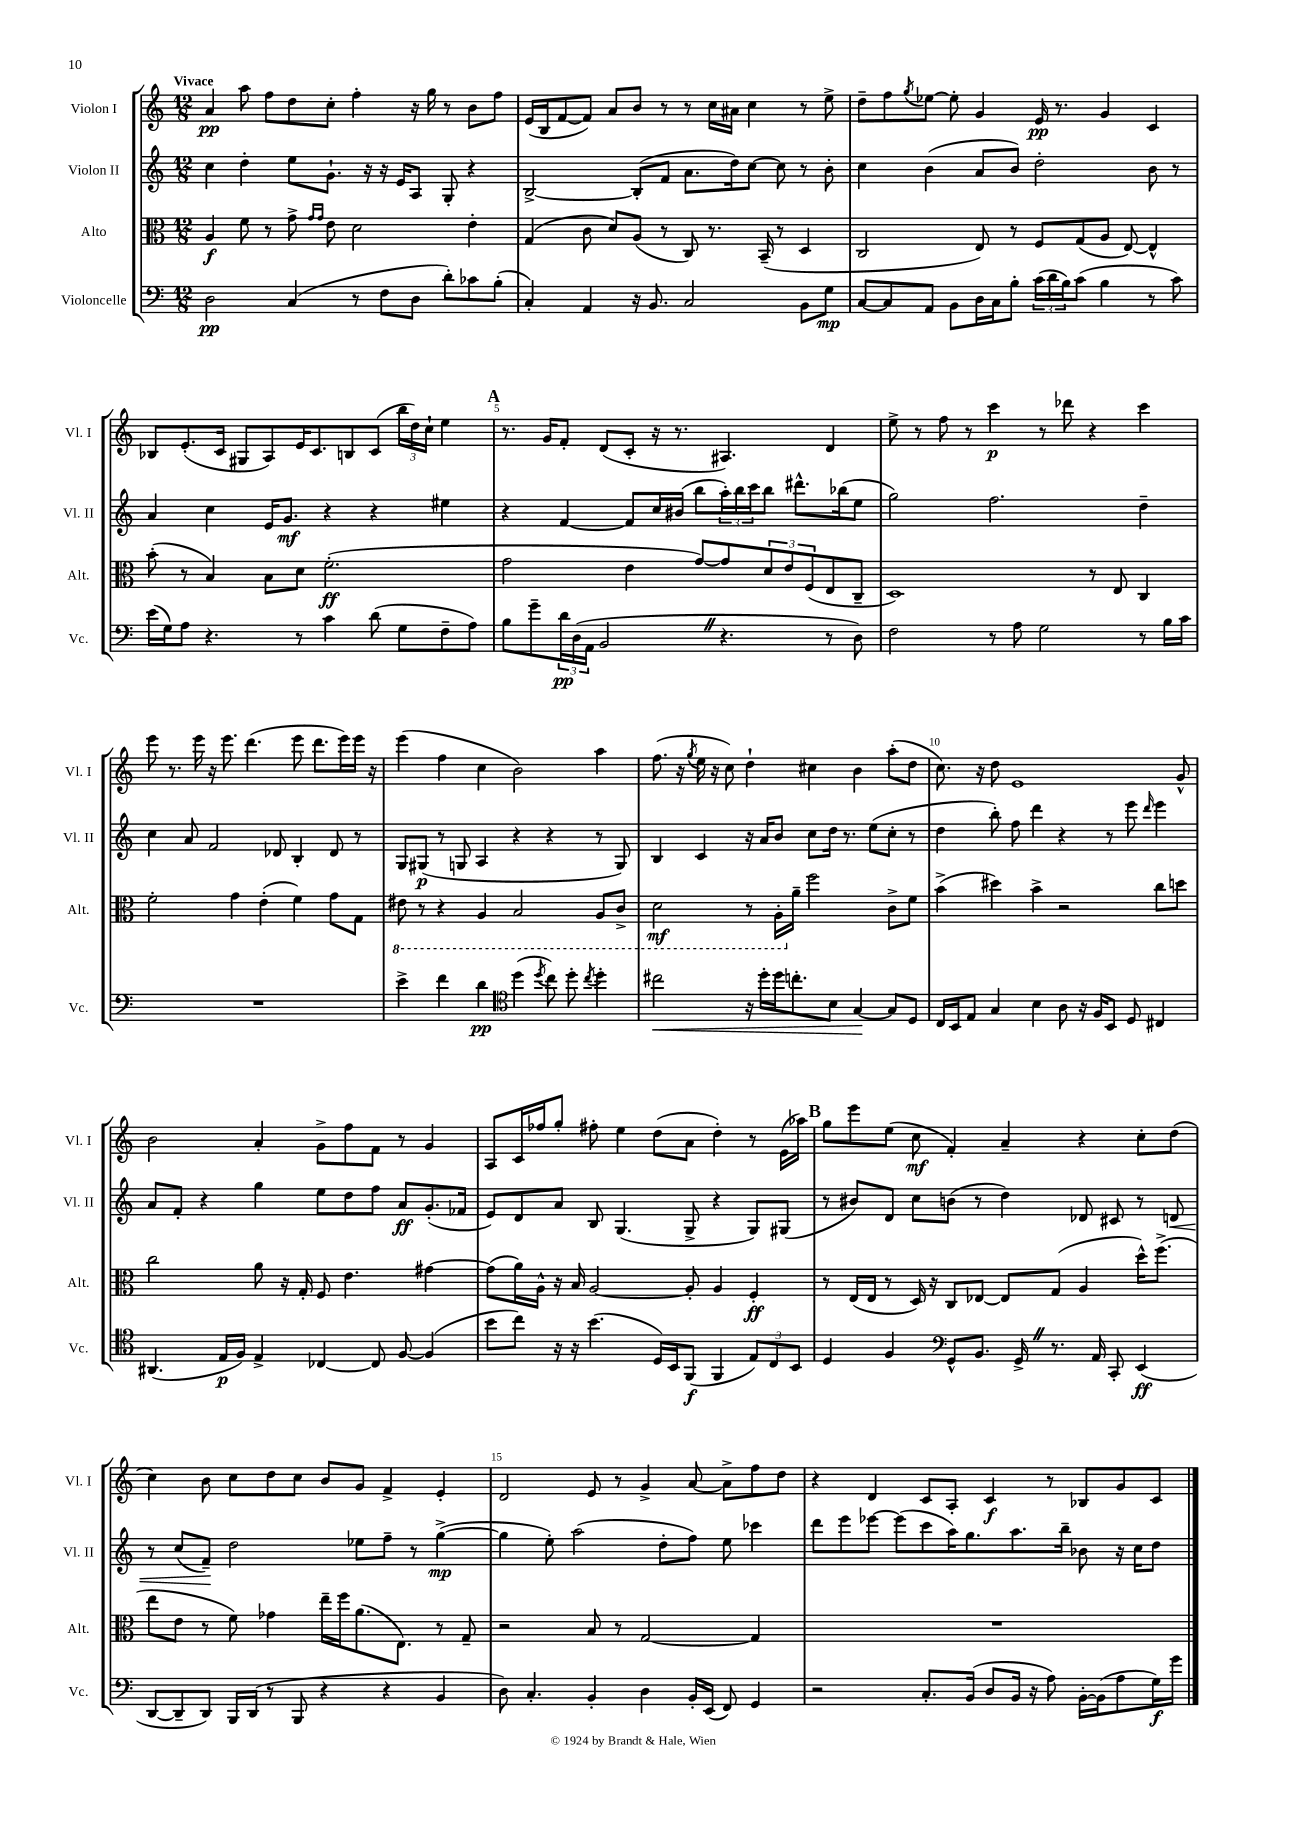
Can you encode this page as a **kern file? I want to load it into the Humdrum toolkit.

**kern	**dynam	**kern	**dynam	**kern	**dynam	**kern	**dynam
*part4	*part4	*part3	*part3	*part2	*part2	*part1	*part1
*staff4	*staff4	*staff3	*staff3	*staff2	*staff2	*staff1	*staff1
*I"Violoncelle	*	*I"Alto	*	*I"Violon II	*	*I"Violon I	*
*I'Vc.	*	*I'Alt.	*	*I'Vl. II	*	*I'Vl. I	*
*clefF4	*	*clefC3	*	*clefG2	*	*clefG2	*
*k[]	*	*k[]	*	*k[]	*	*k[]	*
*M12/8	*	*M12/8	*	*M12/8	*	*M12/8	*
=1	=1	=1	=1	=1	=1	=1	=1
!	!	!	!	!	!	!LO:TX:a:B:t=Vivace	!
2D\	pp	4A/	f	4cc\	.	4a/	pp
.	.	8f\	.	4dd'\	.	8aa\	.
.	.	8r	.	.	.	8ff\L	.
(4C/	.	8g^\	.	8ee\L	.	8dd\	.
.	.	16qqg/LL	.	.	.	.	.
.	.	16qqg/JJ	.	.	.	.	.
.	.	8e\	.	8.g`\J	.	8cc'\J	.
8r	.	2d\	.	.	.	4ff'\	.
.	.	.	.	16r	.	.	.
8F\L	.	.	.	16r	.	.	.
.	.	.	.	16e/KL	.	.	.
8D\J	.	.	.	8A/J	.	16r	.
.	.	.	.	.	.	16gg\	.
8d'\L)	.	.	.	8G'/	.	8r	.
8c-X\	.	4e'\	.	4r	.	8b\L	.
(8B'\J	.	.	.	.	.	8ff\J	.
=2	=2	=2	=2	=2	=2	=2	=2
4C'/)	.	(4G/	.	[2B^/	.	(16e/LL	.
.	.	.	.	.	.	16B/J	.
.	.	.	.	.	.	[8f/	.
4AA/	.	8c\	.	.	.	8f/J])	.
.	.	8d/L)	.	.	.	8a/L	.
16r	.	(8A/J	.	(8B'/L]	.	8b/J	.
8.BB/	.	.	.	.	.	.	.
.	.	8r	.	8f/J	.	8r	.
2C/	.	8C/)	.	8.a\L	.	8r	.
.	.	8.r	.	.	.	16cc\LL	.
.	.	.	.	16dd\k)	.	16a#X\JJ	.
.	.	.	.	[8cc\J	.	4cc\	.
.	.	(16BB~/	.	.	.	.	.
.	.	8r	.	8cc\]	.	.	.
8BB\L	.	4D/	.	8r	.	8r	.
8G\J	mp	.	.	8b'\	.	8ee^\	.
=3	=3	=3	=3	=3	=3	=3	=3
[8C/L	.	2C/	.	4cc\	.	8dd~\L	.
8C/]	.	.	.	.	.	8ff\	.
.	.	.	.	.	.	8qgg/	.
8AA/J	.	.	.	(4b\	.	[8ee-X\J	.
8BB\L	.	.	.	.	.	8ee-'\]	.
16D\L	.	8E/)	.	8a/L	.	4g/	.
16C\J	.	.	.	.	.	.	.
8B'\J	.	8r	.	8b/J)	.	.	.
(24c\LL	.	8F/L	.	2dd'\	.	16e/	pp
24d\	.	.	.	.	.	.	.
.	.	.	.	.	.	8.r	.
24B\J)	.	.	.	.	.	.	.
(8c\J	.	(8G/	.	.	.	.	.
4B\	.	8A/J	.	.	.	4g/	.
.	.	[8E/)	.	.	.	.	.
8r	.	4E^^/]	.	8b\	.	4c/	.
8c\)	.	.	.	8r	.	.	.
!!LO:LB:g=z
=4	=4	=4	=4	=4	=4	=4	=4
(16e\LL	.	(8b'\	.	4a/	.	8B-X/L	.
16G\J)	.	.	.	.	.	.	.
8A\J	.	8r	.	.	.	(8.e'/	.
4.r	.	4B/)	.	4cc\	.	.	.
.	.	.	.	.	.	16c/Jk	.
.	.	.	.	.	.	8G#X/L	.
.	.	8B\L	.	16e/KL	.	8A/)	.
.	.	.	.	8.g/J	mf	.	.
8r	.	8d\J	.	.	.	16e/K	.
.	.	.	.	.	.	8.c/	.
4c\	.	(2.f'\	ff	4r	.	.	.
.	.	.	.	.	.	8Bn/	.
(8d\	.	.	.	4r	.	(8c/J	.
8G\L	.	.	.	.	.	24bb\LL	.
.	.	.	.	.	.	24dd\)	.
.	.	.	.	.	.	24cc`\JJ	.
8F~\	.	.	.	4ee#X\	.	4ee\	.
8A\J)	.	.	.	.	.	.	.
!!LO:REH:place=s1:t=A
=5	=5	=5	=5	=5	=5	=5	=5
8B\L	.	2g\	.	4r	.	8.r	.
8g~\	.	.	.	.	.	.	.
.	.	.	.	.	.	16g/KL	.
24d\L	pp	.	.	[4f/	.	8f'/J	.
(24D\	.	.	.	.	.	.	.
24AA\JJ	.	.	.	.	.	.	.
2BBZ/	.	.	.	.	.	(8d/L	.
.	.	4e\	.	8f/L]	.	8c'/J	.
.	.	.	.	16cc/L	.	16r	.
.	.	.	.	(16b#X/JJ	.	8.r	.
.	.	[8g/L)	.	8bb\L	.	.	.
4.r	.	8g/]	.	24aa'\L)	.	4.A#X/)	.
.	.	.	.	24bb\	.	.	.
.	.	.	.	24ccc\J	.	.	.
.	.	12d/	.	8bb\J	.	.	.
.	.	12e/	.	.	.	.	.
.	.	.	.	8.ddd#X^^\L	.	.	.
.	.	(12F/	.	.	.	.	.
8r	.	8E/	.	.	.	4d/	.
.	.	.	.	(16bb-X\k	.	.	.
8D\)	.	8C~/J	.	8ee\J	.	.	.
=6	=6	=6	=6	=6	=6	=6	=6
2F\	.	1D)	.	2gg\)	.	8ee^\	.
.	.	.	.	.	.	8r	.
.	.	.	.	.	.	8ff\	.
.	.	.	.	.	.	8r	.
8r	.	.	.	2.ff\	.	4ccc\	p
8A\	.	.	.	.	.	.	.
2G\	.	.	.	.	.	8r	.
.	.	.	.	.	.	8ddd-X\	.
.	.	8r	.	.	.	4r	.
.	.	8E/	.	.	.	.	.
8r	.	4C/	.	4dd~\	.	4ccc\	.
16B\LL	.	.	.	.	.	.	.
16c\JJ	.	.	.	.	.	.	.
!!LO:LB:g=z
=7	=7	=7	=7	=7	=7	=7	=7
1.r	.	2f'\	.	4cc\	.	8eee\	.
.	.	.	.	.	.	8.r	.
.	.	.	.	8a/	.	.	.
.	.	.	.	.	.	16eee\	.
.	.	.	.	2f/	.	16r	.
.	.	.	.	.	.	8.eee\	.
.	.	4g\	.	.	.	.	.
.	.	.	.	.	.	(4.ddd\	.
.	.	(4e'\	.	.	.	.	.
.	.	.	.	8d-X/	.	.	.
.	.	4f\)	.	4B'/	.	8eee\	.
.	.	.	.	.	.	8.ddd\L	.
.	.	8g\L	.	8d-/	.	.	.
.	.	.	.	.	.	16eee\L)	.
.	.	8G\J	.	8r	.	16eee\JJ	.
.	.	.	.	.	.	16r	.
=8	=8	=8	=8	=8	=8	=8	=8
*	*	*8ba	*	*	*	*	*
4e^\	.	8E#X\	.	8G/L	.	(4eee\	.
.	.	8r	.	(8G#X/J	p	.	.
4f\	.	4r	.	8r	.	4ff\	.
.	.	.	.	8Gn/	.	.	.
4d\	pp	4AA/	.	4A/	.	4cc\	.
*clefC4	*	*	*	*	*	*	*
(4dd\	.	2BB/	.	4r	.	2b\)	.
8qdd/	.	.	.	.	.	.	.
8cc\)	.	.	.	4r	.	.	.
8dd'\	.	.	.	.	.	.	.
8qcc/	.	.	.	.	.	.	.
4dd'\	.	8AA/L	.	8r	.	4aa\	.
.	.	8C^/J	.	8G/)	.	.	.
=9	=9	=9	=9	=9	=9	=9	=9
!	!LO:HP:b	!	!	!	!	!	!
2cc#X\	<	2D\	mf	4B/	.	(8.ff\	.
.	.	.	.	.	.	16r	.
.	.	.	.	.	.	8qgg/	.
.	.	.	.	4c/	.	16ee\	.
.	.	.	.	.	.	16r	.
.	.	.	.	.	.	8cc\)	.
16r	.	8r	.	16r	.	4dd`\	.
16dd'\LL	.	.	.	16a/KL	.	.	.
16dd\J	.	16AA'\LL	.	8b/J	.	.	.
*	*	*X8ba	*	*	*	*	*
8.ccn'\	.	16a~\JJ	.	.	.	.	.
.	.	2ff\	.	8cc\L	.	4cc#X\	.
8B\J	.	.	.	16dd\Jk	.	.	.
.	.	.	.	8.r	.	.	.
[4G/	.	.	.	.	.	4b\	.
.	.	.	.	(8ee\L	.	.	.
8G/L]	[	8c^\L	.	8cc'\J	.	(8aa'\L	.
8D/J	.	8f\J	.	8r	.	8dd\J	.
=10	=10	=10	=10	=10	=10	=10	=10
16C/LL	.	(4b^\	.	4dd\	.	8.cc\)	.
16BB/J	.	.	.	.	.	.	.
8E/J	.	.	.	.	.	.	.
.	.	.	.	.	.	16r	.
4G/	.	4dd#X\)	.	8bb'\)	.	8dd\	.
.	.	.	.	8ff\	.	1e	.
4B\	.	4b^\	.	4ddd\	.	.	.
8A\	.	2r	.	4r	.	.	.
16r	.	.	.	.	.	.	.
16F/KL	.	.	.	.	.	.	.
8BB/J	.	.	.	8r	.	.	.
8D/	.	.	.	8eee\	.	.	.
.	.	.	.	16qqddd/	.	.	.
4C#X/	.	8cc\L	.	4eee\	.	.	.
.	.	8ddn\J	.	.	.	8g^^/	.
!!LO:LB:g=z
=11	=11	=11	=11	=11	=11	=11	=11
(4.AA#X/	.	2cc\	.	8a/L	.	2b\	.
.	.	.	.	8f'/J	.	.	.
.	.	.	.	4r	.	.	.
16E/LL	p	.	.	.	.	.	.
16F/JJ)	.	.	.	.	.	.	.
4E^/	.	8a\	.	4gg\	.	4a'/	.
.	.	16r	.	.	.	.	.
.	.	16G'/	.	.	.	.	.
[4C-X/	.	8F/	.	8ee\L	.	8g^\L	.
.	.	4.e\	.	8dd\	.	8ff\	.
8C-/]	.	.	.	8ff\J	.	8f\J	.
[8F/	.	.	.	8a/L	ff	8r	.
(4F/]	.	[4g#X\	.	(8.g'/	.	4g/	.
.	.	.	.	16f-X/Jk	.	.	.
=12	=12	=12	=12	=12	=12	=12	=12
8b\L	.	(8g#\L]	.	8e/L)	.	8A/L	.
8cc\J)	.	16a\L)	.	8d/	.	16c/L	.
.	.	16A^^\JJ	.	.	.	16ff-X/J	.
16r	.	16r	.	8a/J	.	8gg'/J	.
16r	.	16B/	.	.	.	.	.
(4.b\	.	[2A/	.	8B/	.	8ff#X'\	.
.	.	.	.	(4.G/	.	4ee\	.
16D/LL)	.	.	.	.	.	(8dd\L	.
16BB/J	.	.	.	.	.	.	.
(8FF/J	f	8A'/]	.	8G^/	.	8a\J	.
4FF/	.	4A/	.	4r	.	4dd'\)	.
12E/L)	.	4F'/	ff	8G/L)	.	8r	.
12C/	.	.	.	.	.	.	.
.	.	.	.	(8G#X/J	.	(16e\LL	.
12BB/J	.	.	.	.	.	.	.
.	.	.	.	.	.	16aa-X\JJ)	.
!!LO:REH:place=s1:t=B
=13	=13	=13	=13	=13	=13	=13	=13
4D/	.	8r	.	8r	.	8gg\L	.
.	.	(16E/LL	.	8b#X/L)	.	8eee\	.
.	.	16E/JJ	.	.	.	.	.
4F/	.	8r	.	8d/J	.	(8ee\J	.
.	.	16D/)	.	8cc\L	.	8cc\	mf
.	.	16r	.	.	.	.	.
*clefF4	*	*	*	*	*	*	*
8GG^^/L	.	8C/L	.	(8bn\J	.	4f'/)	.
8.BB/J	.	[8E-X/J	.	8r	.	.	.
.	.	8E-/L]	.	4dd\)	.	4a~/	.
16GG^Z/	.	.	.	.	.	.	.
8.r	.	(8G/J	.	.	.	.	.
.	.	4A/	.	8d-X/	.	4r	.
16AA/	.	.	.	.	.	.	.
8CC'/	.	.	.	8c#X/	.	.	.
(4EE/	ff	16dd^^\KL)	.	8r	.	8cc'\L	.
.	.	(8.ff^\J	.	.	.	.	.
!	!	!	!	!	!LO:HP:b	!	!
.	.	.	.	8dn/	<	(8dd\J	.
!!LO:LB:g=z
=14	=14	=14	=14	=14	=14	=14	=14
[8DD/L	.	8ee\L	.	8r	.	4cc\)	.
8DD~/]	.	8e\J	.	(8cc/L	.	.	.
8DD/J)	.	8r	.	8f~/J)	.	8b\	.
16BBB/LL	.	8f\)	.	2dd\	[	8cc\L	.
(16DD/JJ	.	.	.	.	.	.	.
8r	.	4g-X\	.	.	.	8dd\	.
8BBB/	.	.	.	.	.	8cc\J	.
4r	.	16ee~\LL	.	.	.	8b/L	.
.	.	16ff\J	.	.	.	.	.
.	.	(8.a\	.	8ee-X\L	.	8g/J	.
4r	.	.	.	8ff~\J	.	4f^/	.
.	.	8.E\J)	.	.	.	.	.
.	.	.	.	8r	.	.	.
4BB/	.	8r	.	([4gg^\	mp	4e'/	.
.	.	8G~/	.	.	.	.	.
=15	=15	=15	=15	=15	=15	=15	=15
8D\)	.	2r	.	4gg\]	.	2d/	.
4.C'/	.	.	.	.	.	.	.
.	.	.	.	8ee'\)	.	.	.
.	.	.	.	(2aa\	.	.	.
4BB'/	.	8B/	.	.	.	8e/	.
.	.	8r	.	.	.	8r	.
4D\	.	[2G/	.	.	.	4g^/	.
.	.	.	.	8dd'\L	.	.	.
16BB'/LL	.	.	.	8ff\J)	.	[8a/	.
(16EE/JJ	.	.	.	.	.	.	.
8FF/)	.	.	.	8ee\	.	8a^\L]	.
4GG/	.	4G/]	.	4ccc-X\	.	8ff\	.
.	.	.	.	.	.	8dd\J	.
=16	=16	=16	=16	=16	=16	=16	=16
2r	.	1.r	.	8ddd\L	.	4r	.
.	.	.	.	8eee\	.	.	.
.	.	.	.	[8eee-X\J	.	4d/	.
.	.	.	.	(8eee-\L]	.	.	.
8.C'/L	.	.	.	8ccc\	.	8c/L	.
.	.	.	.	16aa\K)	.	8A'/J	.
(16BB/Jk	.	.	.	8.gg\	.	.	.
8D/L	.	.	.	.	.	4c/	f
16BB/Jk	.	.	.	8.aa\	.	.	.
16r	.	.	.	.	.	.	.
8A\)	.	.	.	.	.	8r	.
.	.	.	.	16bb~\Jk	.	.	.
[16BB'\LL	.	.	.	8b-X\	.	8B-X/L	.
(16BB\J]	.	.	.	.	.	.	.
8A\	.	.	.	16r	.	8g/	.
.	.	.	.	16cc\KL	.	.	.
16G\L)	f	.	.	8dd\J	.	8c/J	.
16g\JJ	.	.	.	.	.	.	.
==	==	==	==	==	==	==	==
*-	*-	*-	*-	*-	*-	*-	*-
